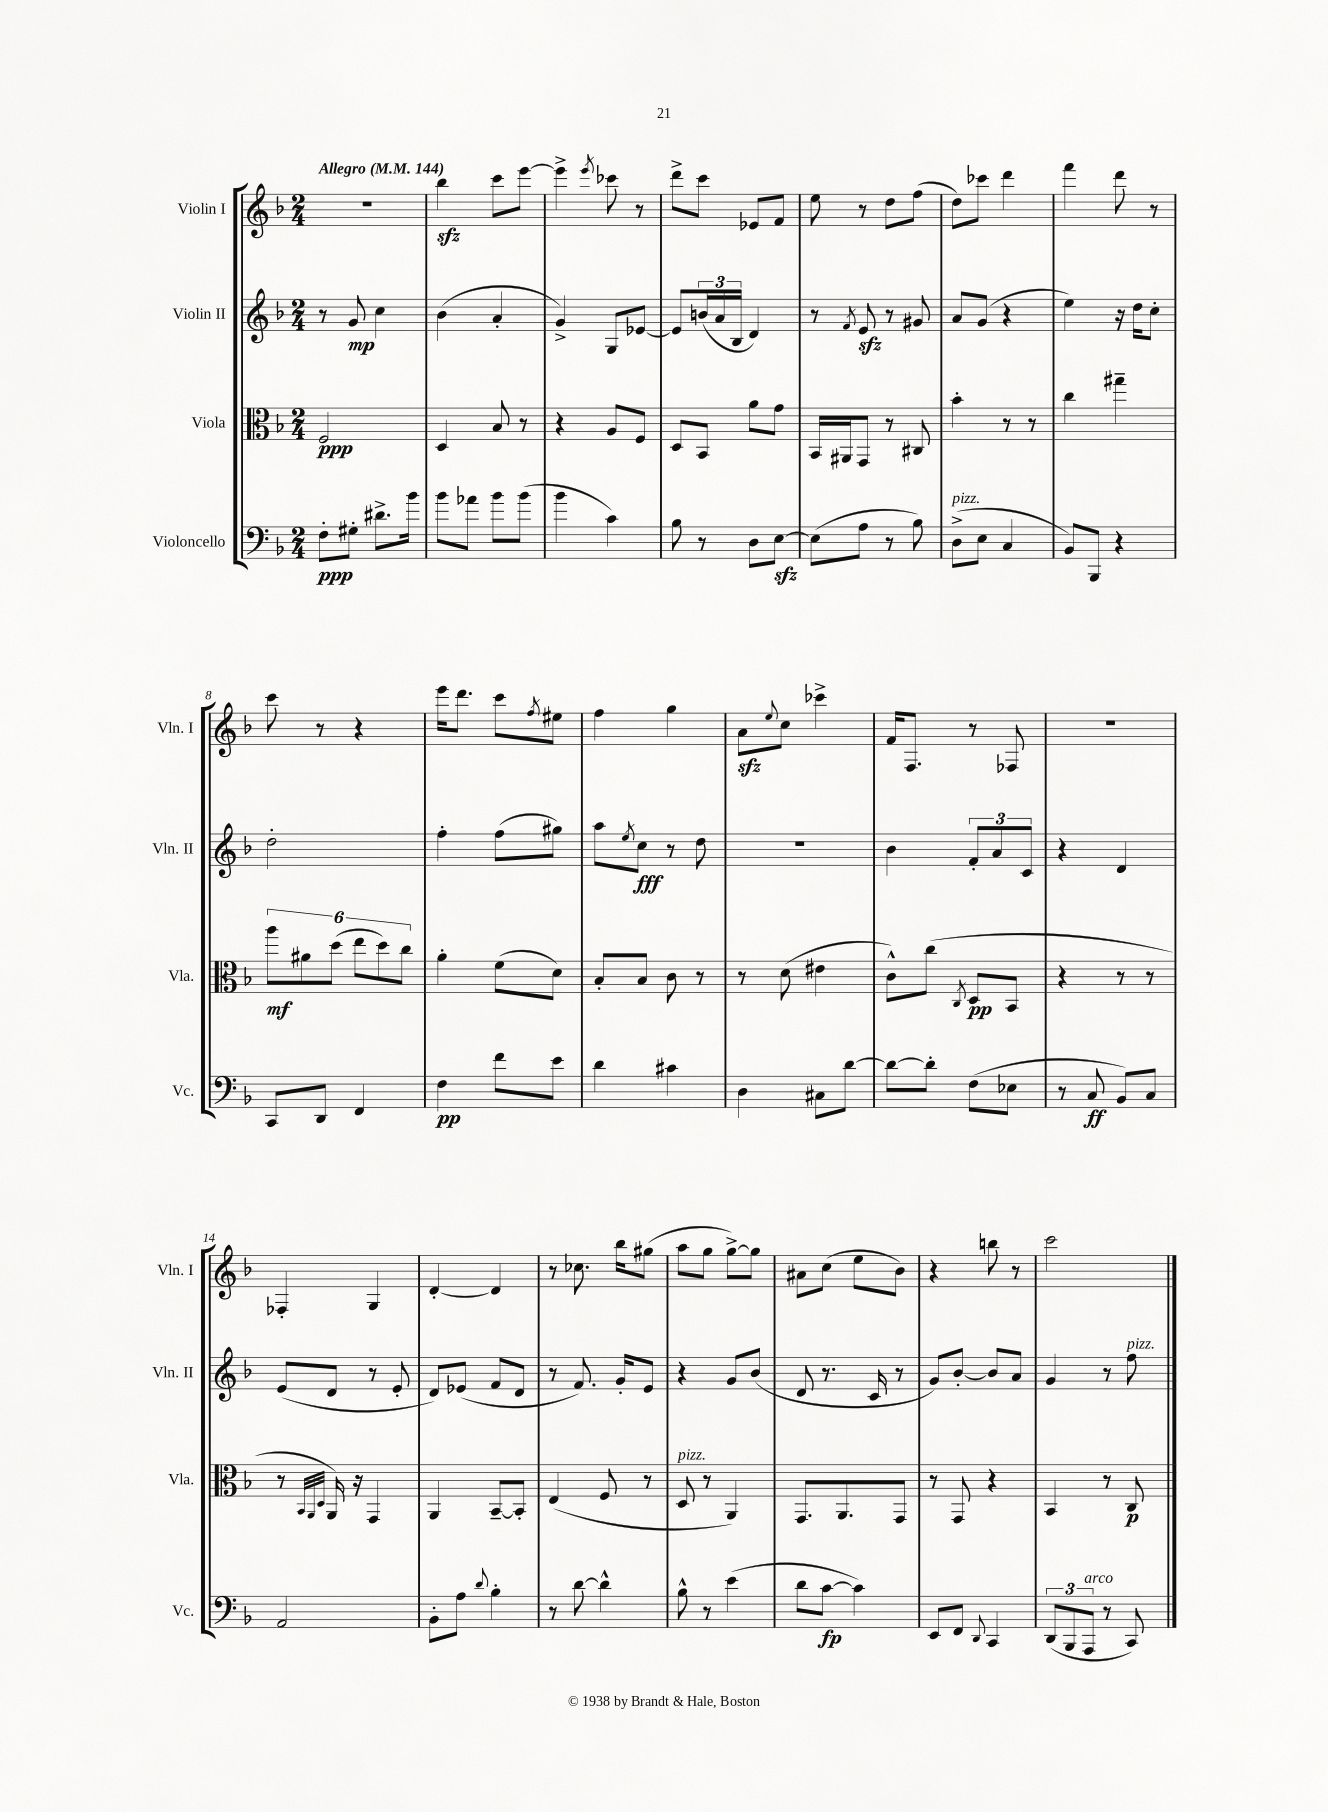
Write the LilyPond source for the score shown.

<<
\new StaffGroup <<
\new Staff = "s0" \with { instrumentName = "Violin I" shortInstrumentName = "Vln. I" } {
    \clef treble \key f \major \numericTimeSignature \time 2/4 \tempo "Allegro" 4 = 144
    R2 |
    bes''4\sfz c'''8 e'''8~ |
    e'''4-> \acciaccatura { e'''8 } ces'''8 r8 |
    d'''8-> c'''8 ees'8 f'8 |
    e''8 r8 d''8 f''8( |
    d''8) ces'''8 d'''4 |
    f'''4 d'''8 r8 |
    c'''8 r8 r4 |
    e'''16 d'''8. c'''8 \acciaccatura { f''8 } eis''8 |
    f''4 g''4 |
    a'8\sfz \appoggiatura { e''8 } c''8 ces'''4-> |
    f'16 f8. r8 fes8 |
    R2 |
    fes4-. g4 |
    d'4~-. d'4 |
    r8 ces''8. bes''16 gis''8( |
    a''8 g''8 g''8~->) g''8 |
    ais'8 c''8( e''8 bes'8) |
    r4 b''8 r8 |
    c'''2 \bar "|." |
}
\new Staff = "s1" \with { instrumentName = "Violin II" shortInstrumentName = "Vln. II" } {
    \clef treble \key f \major \numericTimeSignature \time 2/4
    r8 g'8\mp c''4 |
    bes'4( a'4-. |
    g'4->) g8 ees'8~ |
    ees'8 \tuplet 3/2 { b'16( a'16 bes16 } d'4) |
    r8 \acciaccatura { f'8 } e'8\sfz r8 gis'8 |
    a'8 g'8( r4 |
    e''4) r16 d''16 c''8-. |
    d''2-. |
    f''4-. f''8( gis''8) |
    a''8 \acciaccatura { e''8 } c''8\fff r8 d''8 |
    r2 |
    bes'4 \tuplet 3/2 { f'8-. a'8 c'8 } |
    r4 d'4 |
    e'8( d'8 r8 e'8-. |
    d'8) ees'8( f'8 d'8 |
    r8 f'8.) g'16-. e'8 |
    r4 g'8 bes'8( |
    d'8 r8. c'16 r8 |
    g'8) bes'8~-. bes'8 a'8 |
    g'4 r8 f''8^\markup { \italic "pizz." } \bar "|." |
}
\new Staff = "s2" \with { instrumentName = "Viola" shortInstrumentName = "Vla." } {
    \clef alto \key f \major \numericTimeSignature \time 2/4
    f2\ppp |
    d4 bes8 r8 |
    r4 a8 f8 |
    d8 bes,8 a'8 g'8 |
    bes,16 ais,16 g,8 r8 cis8 |
    bes'4-. r8 r8 |
    c''4 gis''4-- |
    \tuplet 6/4 { a''8\mf ais'8 d''8( e''8 d''8) c''8 } |
    a'4-. f'8( d'8) |
    bes8-. bes8 c'8 r8 |
    r8 d'8( eis'4 |
    c'8-^) c''8( \acciaccatura { c8 } d8\pp bes,8 |
    r4 r8 r8 |
    r8 \grace { bes,32 a,32 d32 } a,16) r16 g,4 |
    a,4 bes,8~-- bes,8-. |
    e4( f8 r8 |
    d8^\markup { \italic "pizz." } r8 a,4) |
    g,8. a,8. g,8 |
    r8 g,8 r4 |
    bes,4 r8 c8\p \bar "|." |
}
\new Staff = "s3" \with { instrumentName = "Violoncello" shortInstrumentName = "Vc." } {
    \clef bass \key f \major \numericTimeSignature \time 2/4
    f8-.\ppp gis8-. dis'8.-> bes'16 |
    bes'8 aes'8 bes'8 bes'8( |
    bes'4 c'4) |
    bes8 r8 d8 e8~\sfz |
    e8( a8 r8 bes8) |
    d8->^\markup { \italic "pizz." }( e8 c4 |
    bes,8) bes,,8 r4 |
    c,8 d,8 f,4 |
    f4\pp f'8 e'8 |
    d'4 cis'4 |
    d4 cis8 d'8~ |
    d'8~ d'8-. f8( ees8 |
    r8 c8\ff bes,8) c8 |
    a,2 |
    bes,8-. a8 \appoggiatura { d'8 } bes4-. |
    r8 d'8~ d'4-^ |
    bes8-^ r8 e'4( |
    d'8 c'8~\fp c'4) |
    e,8 f,8 \appoggiatura { d,8 } c,4 |
    \tuplet 3/2 { d,8( bes,,8 a,,8^\markup { \italic "arco" } } r8 c,8) \bar "|." |
}
>>
>>
